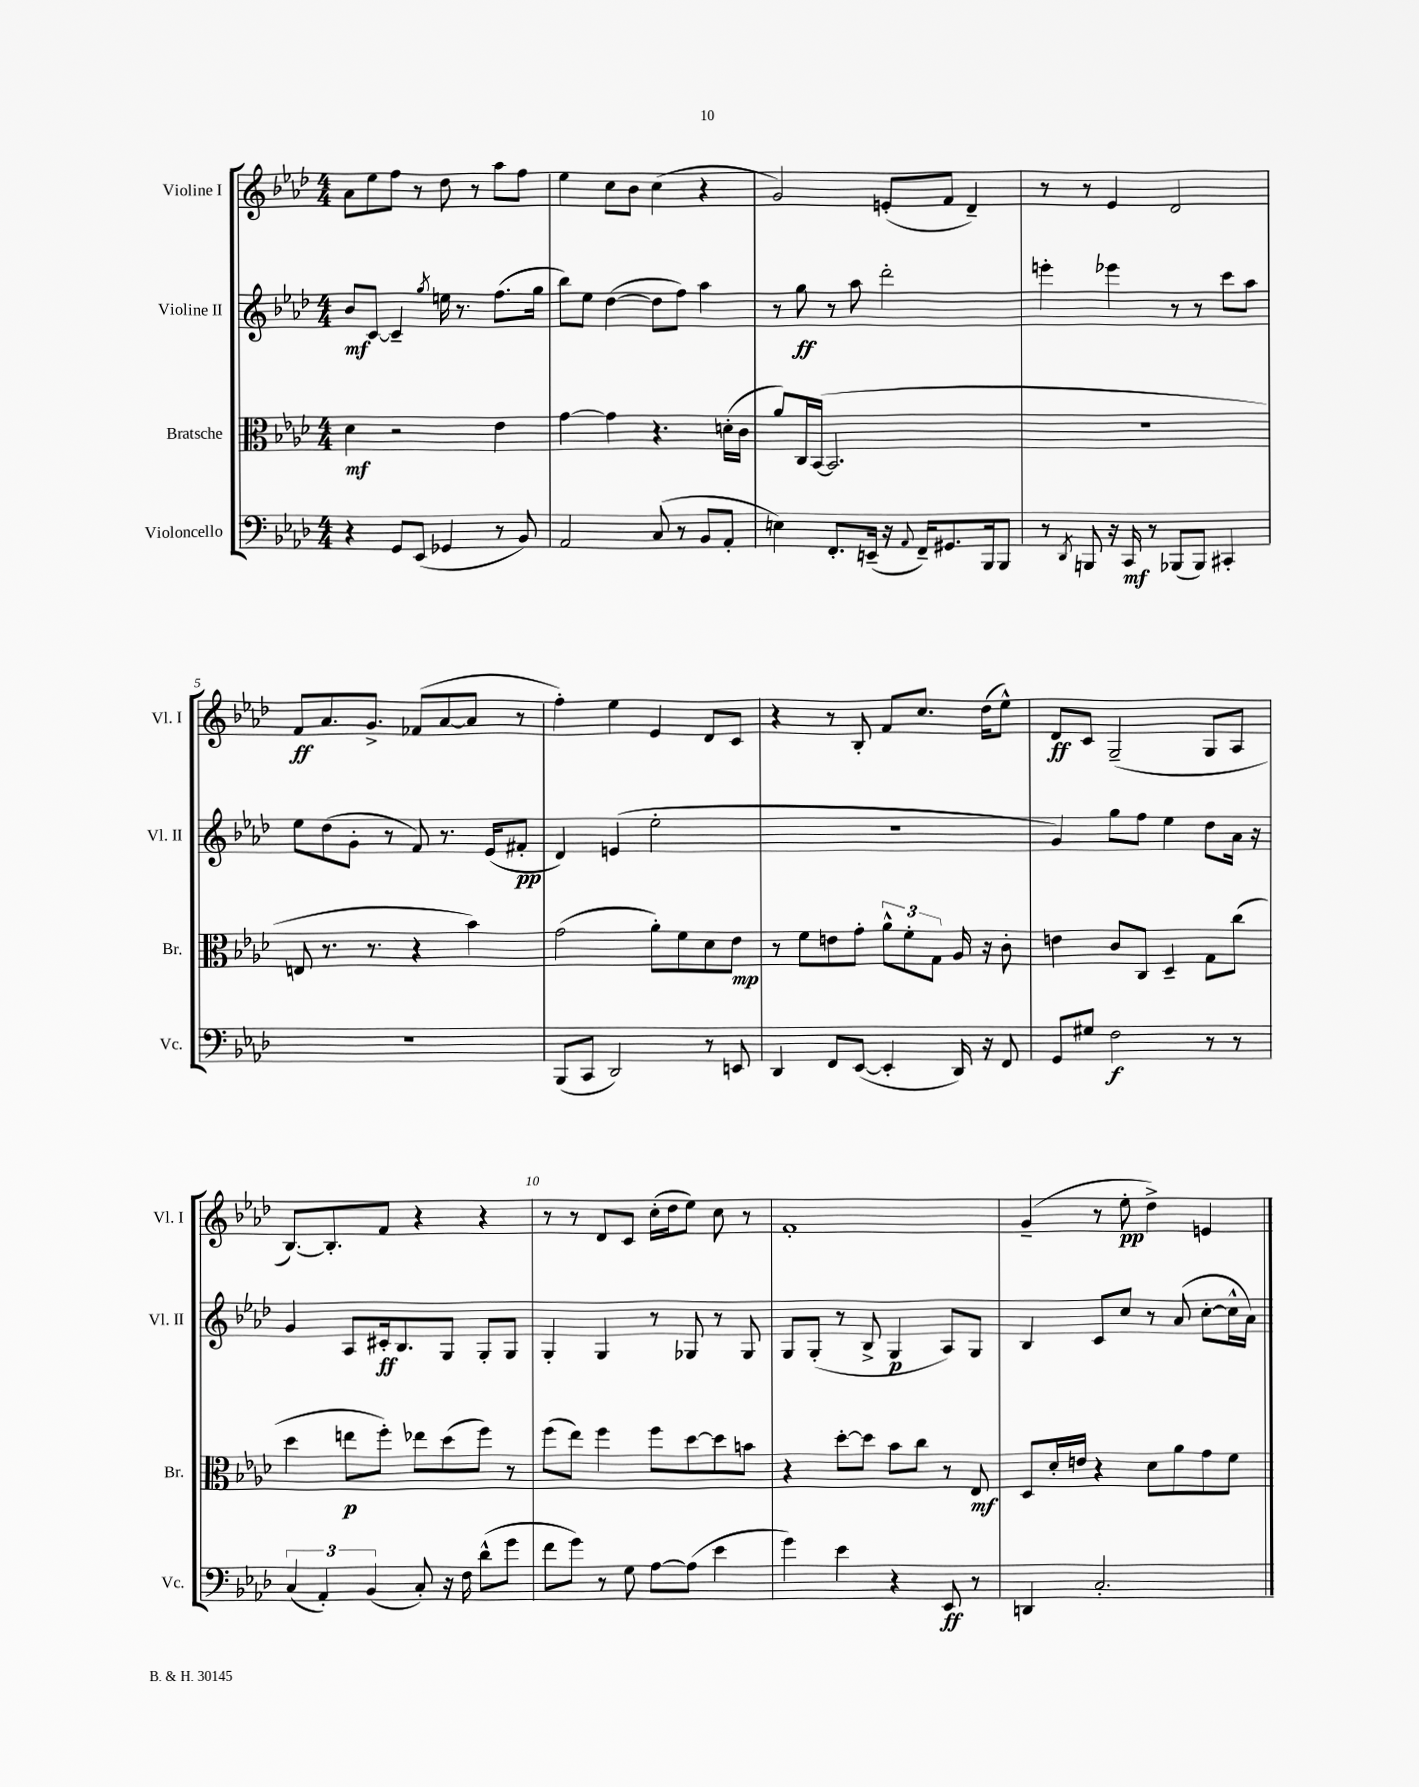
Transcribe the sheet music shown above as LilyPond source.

<<
\new StaffGroup <<
\new Staff = "s0" \with { instrumentName = "Violine I" shortInstrumentName = "Vl. I" } {
    \clef treble \key aes \major \numericTimeSignature \time 4/4
    aes'8 ees''8 f''8 r8 des''8 r8 aes''8 f''8 |
    ees''4 c''8 bes'8 c''4( r4 |
    g'2) e'8-.( f'8 des'4--) |
    r8 r8 ees'4 des'2 |
    f'8\ff aes'8. g'8.-> fes'8( aes'8~ aes'8 r8 |
    f''4-.) ees''4 ees'4 des'8 c'8 |
    r4 r8 bes8-. f'8 c''8. des''16( ees''8-^) |
    des'8\ff c'8 g2--( g8 aes8 |
    bes8.~) bes8.-. f'8 r4 r4 |
    r8 r8 des'8 c'8 c''16-.( des''16 ees''8) c''8 r8 |
    f'1-. |
    g'4--( r8 ees''8-.\pp des''4->) e'4 \bar "|." |
}
\new Staff = "s1" \with { instrumentName = "Violine II" shortInstrumentName = "Vl. II" } {
    \clef treble \key aes \major \numericTimeSignature \time 4/4
    bes'8\mf c'8~ c'4-- \acciaccatura { g''8 } e''16 r8. f''8.( g''16 |
    bes''8) ees''8 des''4~( des''8 f''8) aes''4 |
    r8 g''8\ff r8 aes''8 des'''2-. |
    e'''4-. ees'''4 r8 r8 c'''8 aes''8 |
    ees''8 des''8( g'8-. r8 f'8) r8. ees'16( fis'8-.\pp |
    des'4) e'4( ees''2-. |
    R1 |
    g'4) g''8 f''8 ees''4 des''8 aes'16 r16 |
    g'4 aes8 cis'16-.\ff bes8. g8 g8-. g8 |
    g4-. g4 r8 ges8 r8 ges8 |
    g8 g8-.( r8 bes8-> g4\p aes8) g8 |
    bes4 c'8 c''8 r8 aes'8( c''8~-. c''16-^ aes'16) \bar "|." |
}
\new Staff = "s2" \with { instrumentName = "Bratsche" shortInstrumentName = "Br." } {
    \clef alto \key aes \major \numericTimeSignature \time 4/4
    des'4\mf r2 ees'4 |
    g'4~ g'4 r4. d'16-.( c'16 |
    aes'8) c16 bes,16~( bes,2. |
    R1 |
    e8 r8. r8. r4 bes'4) |
    g'2( aes'8-.) f'8 des'8 ees'8\mp |
    r8 f'8 e'8 g'8-. \tuplet 3/2 { aes'8-^ f'8-. g8 } aes16 r16 c'8-. |
    e'4 c'8 c8 des4-- g8 c''8( |
    des''4 e''8\p f''8-.) ees''8 des''8( f''8) r8 |
    f''8( ees''8) f''4 f''8 des''8~ des''8 b'8 |
    r4 des''8~-. des''8 bes'8 c''8 r8 ees8\mf |
    des8 des'16-. e'16 r4 des'8 aes'8 g'8 f'8 \bar "|." |
}
\new Staff = "s3" \with { instrumentName = "Violoncello" shortInstrumentName = "Vc." } {
    \clef bass \key aes \major \numericTimeSignature \time 4/4
    r4 g,8 ees,8( ges,4 r8 bes,8) |
    aes,2 c8( r8 bes,8 aes,8-. |
    e4) f,8.-. e,16--( r16 \appoggiatura { aes,8 } f,16--) gis,8. bes,,16 bes,,8 |
    r8 \acciaccatura { des,8 } b,,8 r16 c,16\mf r8 bes,,8( bes,,8) cis,4-. |
    r1 |
    bes,,8( c,8 des,2) r8 e,8 |
    des,4 f,8 ees,8~( ees,4-. des,16) r16 f,8 |
    g,8 gis8 f2\f r8 r8 |
    \tuplet 3/2 { c4( aes,4-.) bes,4( } c8-.) r16 f16 des'8-^( g'8 |
    f'8 g'8) r8 g8 aes8~ aes8( ees'4 |
    g'4) ees'4 r4 ees,8\ff r8 |
    d,4 c2.-. \bar "|." |
}
>>
>>
\layout { \context { \Score \override BarNumber.break-visibility = ##(#f #t #t) barNumberVisibility = #(every-nth-bar-number-visible 5) } }
